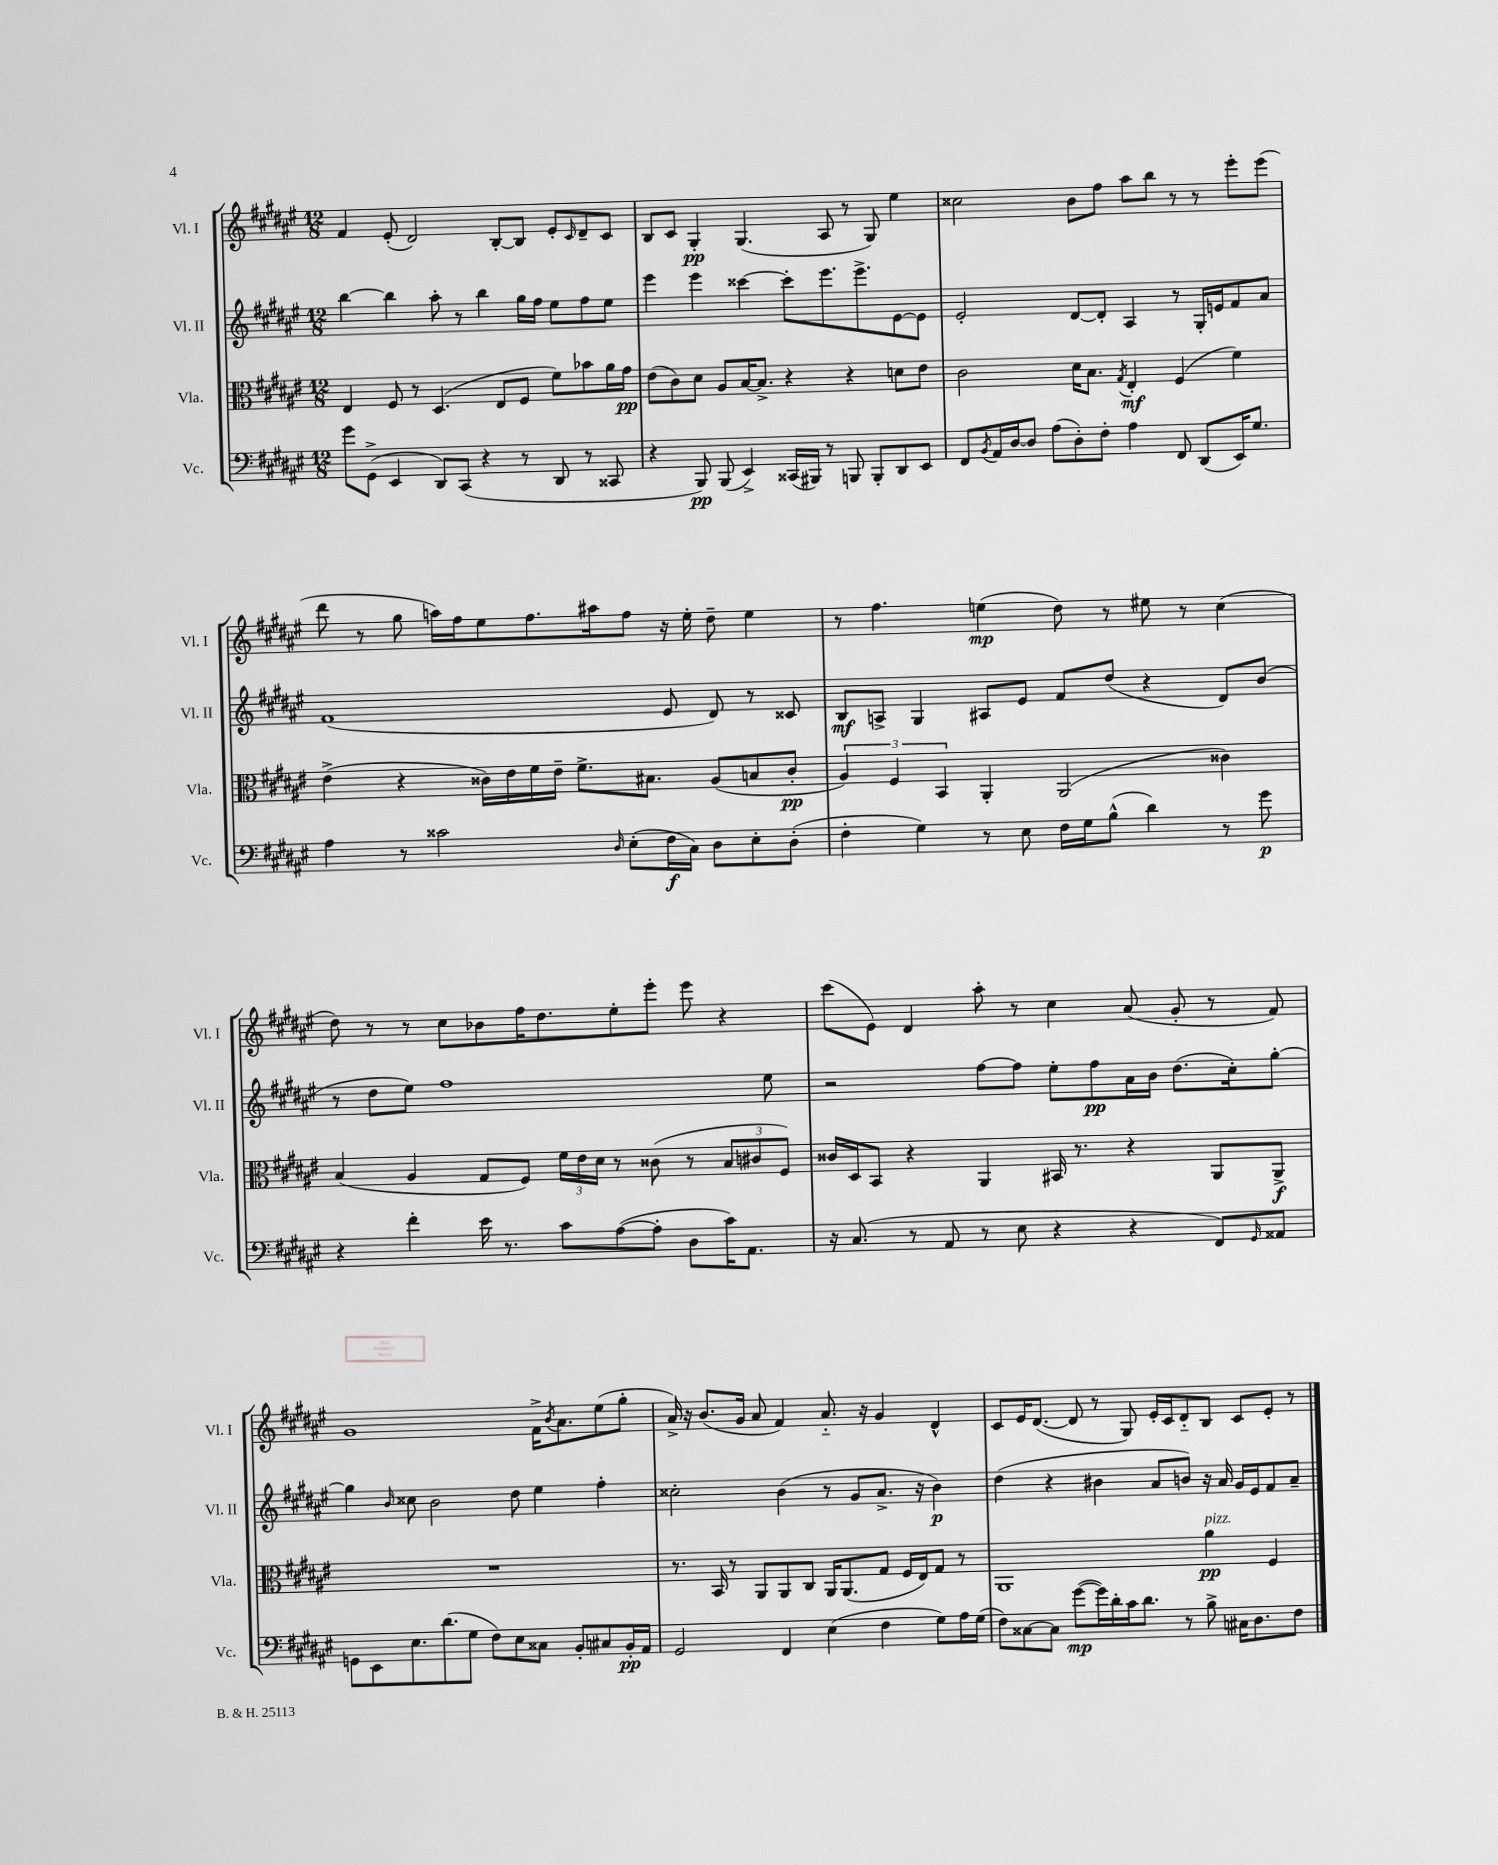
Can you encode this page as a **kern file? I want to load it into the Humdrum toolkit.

**kern	**dynam	**kern	**dynam	**kern	**dynam	**kern	**dynam
*part4	*part4	*part3	*part3	*part2	*part2	*part1	*part1
*staff4	*staff4	*staff3	*staff3	*staff2	*staff2	*staff1	*staff1
*I"Vc.	*	*I"Vla.	*	*I"Vl. II	*	*I"Vl. I	*
*I'Vc.	*	*I'Vla.	*	*I'Vl. II	*	*I'Vl. I	*
*clefF4	*	*clefC3	*	*clefG2	*	*clefG2	*
*k[f#c#g#d#a#e#]	*	*k[f#c#g#d#a#e#]	*	*k[f#c#g#d#a#e#]	*	*k[f#c#g#d#a#e#]	*
*M12/8	*	*M12/8	*	*M12/8	*	*M12/8	*
=10	=10	=10	=10	=10	=10	=10	=10
8g#\L	.	4E#/	.	[4bb\	.	4f#/	.
(8GG#^\J	.	.	.	.	.	.	.
4EE#/	.	8F#/	.	4bb\]	.	(8e#'/	.
.	.	8r	.	.	.	2d#/)	.
8DD#/L)	.	(4.D#/	.	8aa#'\	.	.	.
(8CC#/J	.	.	.	8r	.	.	.
4r	.	.	.	4bb\	.	.	.
.	.	8E#/L	.	.	.	[8B'/L	.
8r	.	8F#/J	.	16gg#\LL	.	8B/J]	.
.	.	.	.	16ff#\JJ	.	.	.
8DD#/	.	8f#\L)	.	8ee#\L	.	8e#'/L	.
.	.	.	.	.	.	16qqc#/	.
8r	.	8b-X\	.	8ff#\	.	8d#~/	.
8CC##X/	.	16a#\L	.	8ee#\J	.	8c#/J	.
.	.	16g#\JJ	pp	.	.	.	.
=11	=11	=11	=11	=11	=11	=11	=11
4r	.	(8e#\L	.	4eee#\	.	8B/L	.
.	.	8c#\)	.	.	.	8c#/J	.
8BBB/)	pp	8d#\J	.	4eee#\	.	4G#'/	pp
(8BBB/	.	8A#/L	.	.	.	.	.
4EE#^/)	.	[16B/K	.	[4ccc##X\	.	(4.G#/	.
.	.	8.B^/J]	.	.	.	.	.
(16CC##X/LL	.	4r	.	8ccc##'\L]	.	.	.
16BBB#X/JJ)	.	.	.	.	.	.	.
8r	.	.	.	8.eee#\	.	8A#/	.
8BBBn/	.	4r	.	.	.	8r	.
.	.	.	.	8.eee#^\	.	.	.
8BBB'/L	.	.	.	.	.	8G#/)	.
8DD#/	.	8dn\L	.	[8e#\	.	4ee#\	.
8EE#/J	.	8e#\J	.	8e#\J]	.	.	.
=12	=12	=12	=12	=12	=12	=12	=12
8FF#/L	.	2c#\	.	2e#'/	.	2cc##X\	.
8qBB/	.	.	.	.	.	.	.
16AA#/L	.	.	.	.	.	.	.
[16D#/J	.	.	.	.	.	.	.
8D#/J]	.	.	.	.	.	.	.
(8A#\L	.	.	.	.	.	.	.
8D#'\)	.	16d#\KL	.	[8d#/L	.	8b\L	.
.	.	8.B\J	.	.	.	.	.
8F#'\J	.	.	.	8d#'/J]	.	8ff#\J	.
.	.	8qG#/	.	.	.	.	.
4A#\	.	4E#'/	mf	4A#/	.	8aa#\L	.
.	.	.	.	.	.	8bb\J	.
8FF#/	.	(4F#/	.	8r	.	8r	.
(8DD#/L	.	.	.	16G#'/LL	.	8r	.
.	.	.	.	16en/J	.	.	.
16EE#/K)	.	4f#\)	.	8f#/	.	8eee#'\L	.
8.G#/J	.	.	.	.	.	.	.
.	.	.	.	8a#/J	.	(8eee#\J	.
!!LO:LB:g=z
=13	=13	=13	=13	=13	=13	=13	=13
4A#\	.	(4e#^\	.	(1f#	.	8ddd#\	.
.	.	.	.	.	.	8r	.
8r	.	4r	.	.	.	8gg#\	.
2c##X\	.	.	.	.	.	16aan\LL)	.
.	.	.	.	.	.	16ff#\J	.
.	.	16c##X\LL)	.	.	.	8ee#\	.
.	.	16e#\	.	.	.	.	.
.	.	16f#\	.	.	.	8.ff#\	.
.	.	16e#~\JJ	.	.	.	.	.
.	.	8.f#^\L	.	.	.	.	.
.	.	.	.	.	.	16aa#X\k	.
16qqD#/	.	.	.	.	.	.	.
(8E#'\L	.	.	.	.	.	8ff#\J	.
.	.	8.B#X\J	.	.	.	.	.
16F#\L	f	.	.	8e#/	.	16r	.
16C#\JJ)	.	.	.	.	.	16ee#'\	.
8D#\L	.	(8A#/L	.	8d#/)	.	8dd#~\	.
8E#'\	.	8Bn/	.	8r	.	4ee#\	.
(8D#'\J	.	8c##'/J	pp	8c##X/	.	.	.
=14	=14	=14	=14	=14	=14	=14	=14
4F#'\	.	6A#/)	.	8B/L	mf	8r	.
.	.	.	.	8An^/J	.	4.ff#\	.
.	.	6F#/	.	.	.	.	.
4G#\)	.	.	.	4G#/	.	.	.
.	.	6BB/	.	.	.	.	.
8r	.	4AA#'/	.	8A#X/L	.	(4een\	mp
8E#\	.	.	.	8e#/J	.	.	.
16F#\LL	.	(2AA#/	.	8f#/L	.	8dd#\)	.
16G#\J	.	.	.	.	.	.	.
(8B^^\J	.	.	.	(8dd#/J	.	8r	.
4d#\)	.	.	.	4r	.	8ee#X\	.
.	.	.	.	.	.	8r	.
8r	.	4c##X\)	.	8d#/L)	.	(4cc#\	.
8g#\	p	.	.	(8b/J	.	.	.
!!LO:LB:g=z
=15	=15	=15	=15	=15	=15	=15	=15
4r	.	(4B/	.	8r	.	8dd#\)	.
.	.	.	.	8dd#\L	.	8r	.
4f#'\	.	4A#/	.	8ee#\J)	.	8r	.
.	.	.	.	1ff#	.	8cc#\L	.
16e#\	.	8G#/L	.	.	.	8b-X\	.
8.r	.	.	.	.	.	.	.
.	.	8F#/J)	.	.	.	16ff#\K	.
.	.	.	.	.	.	8.dd#\	.
8c#\L	.	24f#\LL	.	.	.	.	.
.	.	24e#\	.	.	.	.	.
.	.	24d#\JJ	.	.	.	.	.
([8A#\	.	8r	.	.	.	8ee#'\	.
8A#'\J]	.	(8c##X\	.	.	.	8eee#'\J	.
8D#\L	.	8r	.	.	.	8eee#\	.
16c#\K)	.	12B/L	.	.	.	4r	.
8.AA#\J	.	.	.	.	.	.	.
.	.	12c#X/	.	.	.	.	.
.	.	.	.	8ee#\	.	.	.
.	.	12F#/J)	.	.	.	.	.
=16	=16	=16	=16	=16	=16	=16	=16
16r	.	16c##X/LL	.	2r	.	(8ccc#\L	.
(8.C#/	.	16D#/J	.	.	.	.	.
.	.	8BB/J	.	.	.	8e#\J)	.
8r	.	4r	.	.	.	4d#/	.
8AA#/	.	.	.	.	.	.	.
8r	.	4AA#/	.	[8ff#\L	.	8aa#'\	.
8E#\	.	.	.	8ff#\J]	.	8r	.
4r	.	16BB#X/	.	8ee#'\L	.	4cc#\	.
.	.	8.r	.	.	.	.	.
.	.	.	.	8ff#\	pp	.	.
4r	.	4r	.	16a#\L	.	(8a#/	.
.	.	.	.	16b\JJ	.	.	.
.	.	.	.	(8.dd#\L	.	8g#'/	.
8FF#/L)	.	8AA#/L	.	.	.	8r	.
.	.	.	.	16cc#'\k)	.	.	.
16qqGG#/	.	.	.	.	.	.	.
8AA##X/J	.	8AA#^/J	f	[8gg#'\J	.	8f#/)	.
!!LO:LB:g=z
=17	=17	=17	=17	=17	=17	=17	=17
8GGn\L	.	1.r	.	4gg#\]	.	1g#	.
8EE#\	.	.	.	.	.	.	.
.	.	.	.	16qqb/	.	.	.
8.E#\	.	.	.	8cc##X\	.	.	.
.	.	.	.	2b\	.	.	.
(8.d#\	.	.	.	.	.	.	.
8G#\J	.	.	.	.	.	.	.
8F#\L)	.	.	.	.	.	.	.
8E#\	.	.	.	8dd#\	.	.	.
8C##X\J	.	.	.	4ee#\	.	16f#^\KL	.
.	.	.	.	.	.	8qb/	.
.	.	.	.	.	.	8.a#\	.
8BB'/L	.	.	.	.	.	.	.
8C#X/	.	.	.	4ff#'\	.	(8ee#\	.
16BB'/L	pp	.	.	.	.	8gg#'\J	.
16AA#/JJ	.	.	.	.	.	.	.
=18	=18	=18	=18	=18	=18	=18	=18
2GG#/	.	8.r	.	2cc##X'\	.	16a#^/)	.
.	.	.	.	.	.	16r	.
.	.	.	.	.	.	(8.b/L	.
.	.	16BB/	.	.	.	.	.
.	.	8r	.	.	.	.	.
.	.	.	.	.	.	16g#/Jk	.
.	.	8AA#/L	.	.	.	8a#/	.
4FF#/	.	8AA#/	.	(4b\	.	4f#/)	.
.	.	8C#/J	.	.	.	.	.
(4E#\	.	16AA#/KL	.	8r	.	8.a#/	.
.	.	(8.AA#/	.	.	.	.	.
.	.	.	.	8g#/L	.	.	.
.	.	.	.	.	.	16r	.
4F#\	.	8G#/J	.	8.a#^/J	.	4g#/	.
.	.	16F#/LL	.	.	.	.	.
.	.	16E#/J)	.	16r	.	.	.
8G#\L)	.	8G#/J	.	4b\)	p	4d#^^/	.
16A#\L	.	8r	.	.	.	.	.
(16G#\JJ	.	.	.	.	.	.	.
=19	=19	=19	=19	=19	=19	=19	=19
8F#\L)	.	1AA#	.	(4dd#\	.	8c#/L	.
[8C##X\	.	.	.	.	.	16e#/K	.
.	.	.	.	.	.	([8.d#/J	.
8C##\J]	.	.	.	4r	.	.	.
([8g#\L	mp	.	.	.	.	8d#/]	.
16g#\L])	.	.	.	4b#X\	.	8r	.
16d#'\	.	.	.	.	.	.	.
16c#\J	.	.	.	.	.	8G#/)	.
8.d#\J	.	.	.	.	.	.	.
.	.	.	.	8a#/L	.	16e#'/LL	.
.	.	.	.	.	.	16c#/J	.
8r	.	.	.	8bn/J)	.	8d#/	.
!	!	!LO:TX:a:i:t=pizz.	!	!	!	!	!
8B^\	.	4a#\	pp	16r	.	8B/J	.
.	.	.	.	16a#/	.	.	.
16C#X\KL	.	.	.	16g#/LL	.	8c#/L	.
8.D#\	.	.	.	16e#/J	.	.	.
.	.	4F#/	.	8f#/	.	8e#'/J	.
8F#\J	.	.	.	8a#~/J	.	8r	.
==	==	==	==	==	==	==	==
*-	*-	*-	*-	*-	*-	*-	*-
